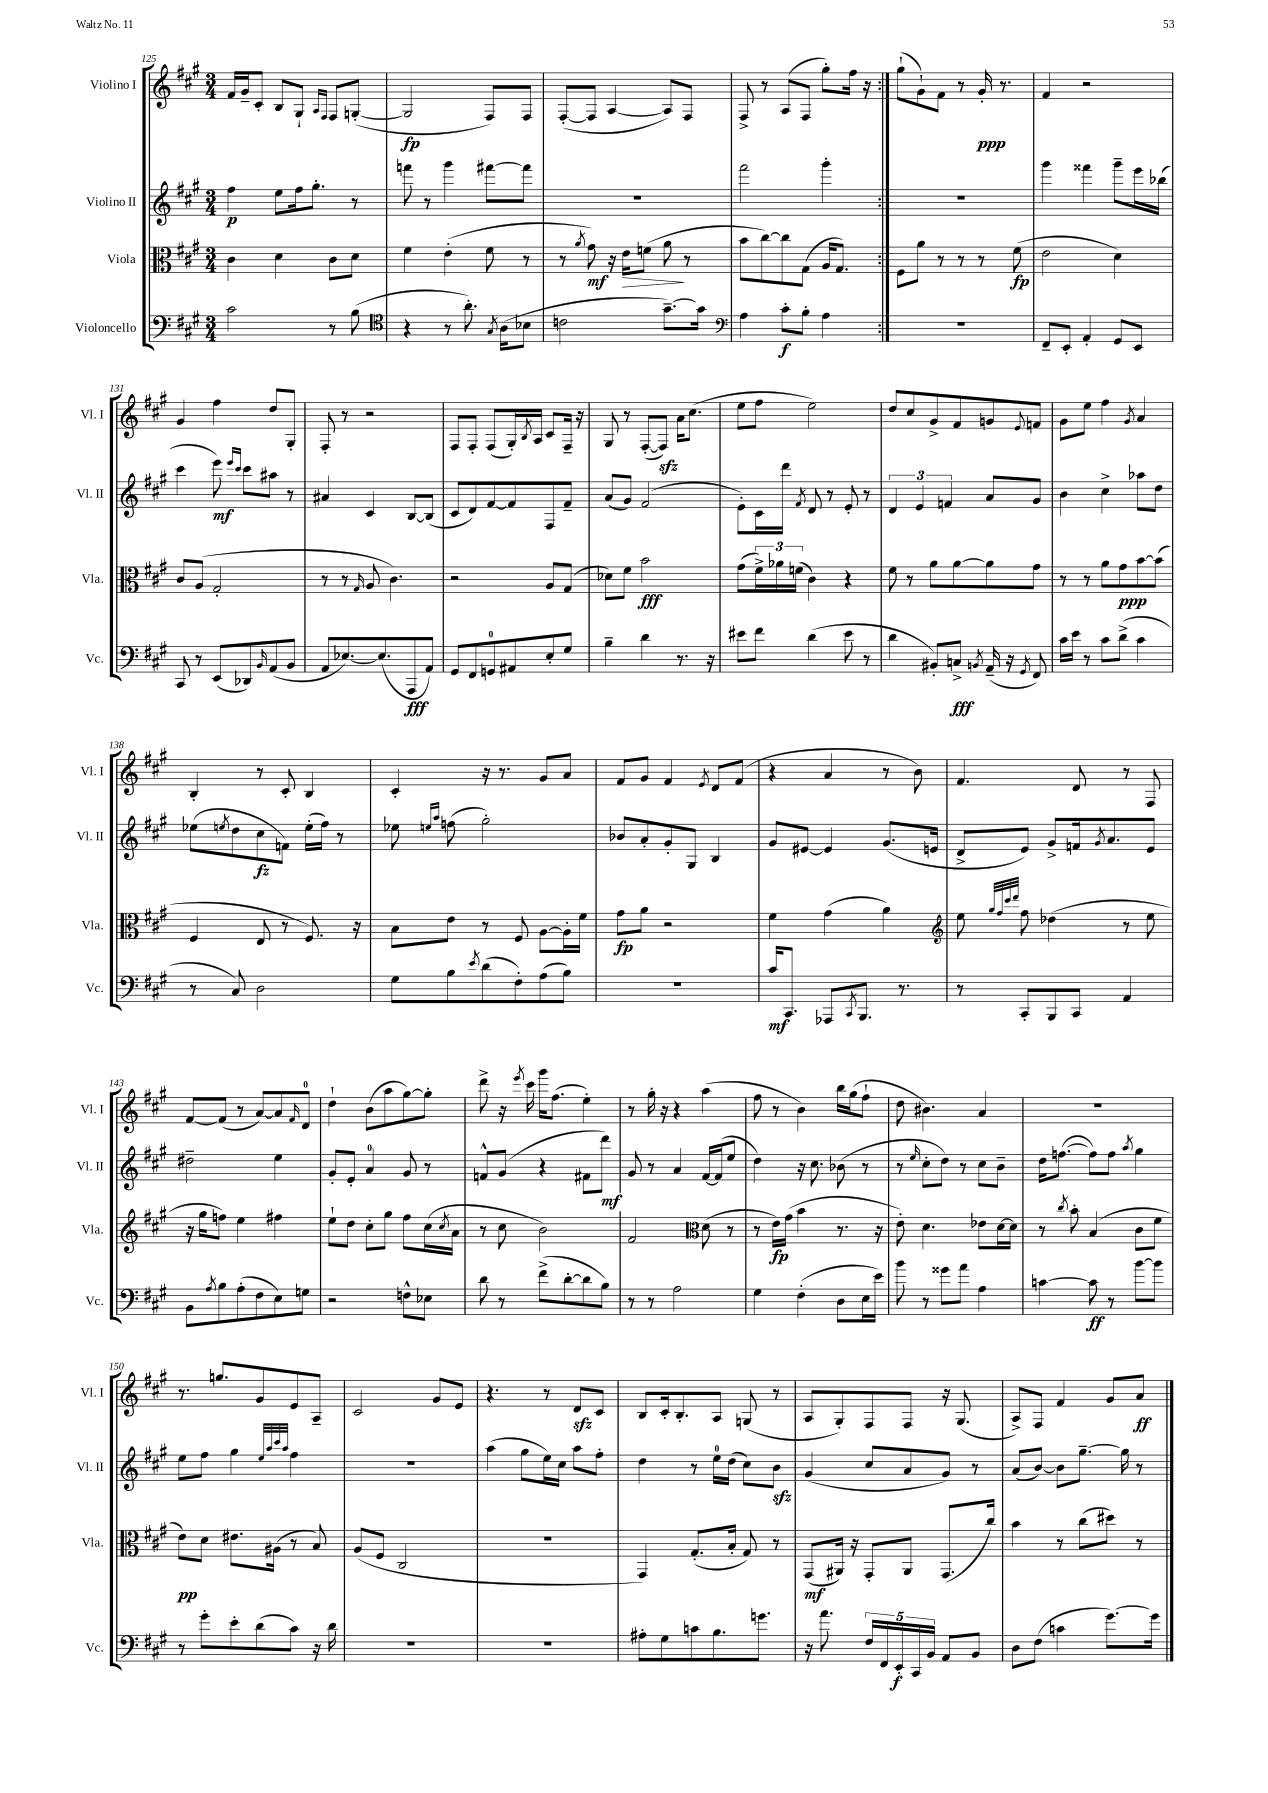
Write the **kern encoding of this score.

**kern	**kern	**kern	**kern
*staff4	*staff3	*staff2	*staff1
*clefF4	*clefC3	*clefG2	*clefG2
*k[f#c#g#]	*k[f#c#g#]	*k[f#c#g#]	*k[f#c#g#]
*M3/4	*M3/4	*M3/4	*M3/4
2c#	4c#	4ff#	16f#
.	.	.	16g#~
.	.	.	8c#'
.	4d	8ee	8B
.	.	16ff#	8G#`
.	.	8.gg#'	.
.	.	.	16qqA
.	.	.	16qqF#
8r	8c#	.	8F#
(8B	8d	8r	([8G'
=	=	=	=
*clefC4	*	*	*
4r	4f#	8fff	2G]
.	.	8r	.
8r	(4e'	4ggg#	.
8.a')	.	.	.
.	8f#	[8fff#	8F#)
8qG#	.	.	.
(16A	.	.	.
8B-	8r	8fff#]	8F#
=	=	=	=
2c	8r	2.r	([8F#'
.	8qa	.	.
.	8g#)	.	8F#]
.	16r	.	[4A
.	16e	.	.
.	(8f	.	.
[8.g#~)	8a	.	8A])
.	8r	.	8F#
16g#]	.	.	.
=	=	=	=
*clefF4	*	*	*
4A	8b	2fff#	8F#^
.	[8cc#)	.	8r
8c#'	8cc#]	.	(8A
8B'	(8G#	.	8F#
4A	16A	4ggg#'	8gg#')
.	8.G#)	.	.
.	.	.	16ff#
.	.	.	16r
=:|!	=:|!	=:|!	=:|!
2.r	8F#	2.r	(8gg#`
.	8a	.	8g#`)
.	8r	.	8f#
.	8r	.	8r
.	8r	.	16g#'
.	.	.	8.r
.	(8f#	.	.
=	=	=	=
8FF#~	2e	4ggg#	4f#
8EE'	.	.	.
4AA'	.	4fff##	2r
8GG#	4d)	8ggg#~	.
8EE	.	16eee	.
.	.	(16bb-	.
=	=	=	=
8CC#	8c#	4ccc#	4g#
8r	(8A	.	.
(8EE	2G#'	8eee)	4ff#
.	.	16qqeee	.
.	.	16qqccc#	.
8DD-)	.	8ccc#	.
16qqBB	.	.	.
(8AA	.	8aa#	8dd
8BB	.	8r	8G#'
=	=	=	=
8AA	8r	4a#	8F#'
[8.E-)	8r	.	8r
.	16qqG#	.	.
.	8A	4c#	2r
(8.E-]	.	.	.
.	4.c#)	.	.
8AAA	.	[8B	.
8AA)	.	(8B]	.
=	=	=	=
8GG#	2r	8c#	8F#
8FF#	.	8d)	8F#'
8GG	.	[8f#	(8F#
8AA#	.	8f#]	16G#')
.	.	.	8qB
.	.	.	16A
8E'	8A	8F#	8c#
8G#	(8G#	8f#~	16F#~
.	.	.	16r
=	=	=	=
4B~	8d-)	(8a	8G#
.	8f#	8g#)	8r
4d	2b	(2f#	([8F#'
.	.	.	8F#])
8.r	.	.	16a
.	.	.	(8.cc#
16r	.	.	.
=	=	=	=
8e#	(8g#	8e')	8ee
8f#	24f#^)	16c#	8ff#
.	24a-	.	.
.	.	16ddd	.
.	(24f	.	.
.	.	8qf#	.
(4d	4c#)	8d	2ee)
.	.	8r	.
8e#	4r	8e'	.
8r	.	8r	.
=	=	=	=
4d	8f#	6d	8dd
.	8r	.	8cc#
.	.	6e	.
8BB#')	8a	.	8g#^
.	.	6f	.
8C^	[8a	.	8f#
8qBB	.	.	.
(16AA~	8a]	8a	8g
16r	.	.	.
8qGG#	.	.	8qqe
8FF#)	8g#	8g#	8f
=	=	=	=
16c#	8r	4b	8g#
16e	.	.	.
8r	8r	.	8ee
8c#	8a	4cc#^	4ff#
(8d^	8g#	.	.
.	.	.	8qg#
4c#	[8b	8aa-	4a
.	(8b]	8dd	.
=	=	=	=
8r	4F#	(8ee-	4B'
.	.	8qee	.
8C#)	.	8dd	.
2D	8E	8cc#	8r
.	8r	8f)	8c#'
.	8.F#)	(16ee'	4B
.	.	16ff#)	.
.	.	8r	.
.	16r	.	.
=	=	=	=
8G#	8B	8ee-	4c#'
.	.	16qqee	.
.	.	16qqaa	.
8B	8e	(8ff	.
8qe	.	.	.
(8d	8r	2gg#')	16r
.	.	.	8.r
8F#')	8F#	.	.
(8A	[8A	.	8g#
8B)	16A']	.	8a
.	16f#	.	.
=	=	=	=
2.r	8g#	8b-	8f#
.	8a	8a'	8g#
.	2r	8g#'	4f#
.	.	8G#	.
.	.	.	8qe
.	.	4B	8d
.	.	.	(8f#
=	=	=	=
16c#	4f#	8g#	4r
8.CC#	.	.	.
.	.	[8e#	.
8AAA-	(4g#	4e#]	4a
8qCC#	.	.	.
8.BBB	.	.	.
.	4a)	(8.g#	8r
8.r	.	.	.
.	.	.	8b)
.	.	16e	.
=	=	=	=
*	*clefG2	*	*
8r	8ee	8d^	4.f#
.	32qqgg#	.	.
.	32qqff#	.	.
.	32qqccc#	.	.
.	32qqddd	.	.
8CC#'	8ff#	8e)	.
8BBB	(4dd-	8g#^	.
8CC#	.	16f	8d
.	.	8qg#	.
.	.	8.a	.
4AA	8r	.	8r
.	8ee	8e	8F#
=	=	=	=
8BB	16r	2dd#~	[8f#
.	16gg#	.	.
8qA	.	.	.
8B	8ff)	.	(8f#]
(8A'	4ee	.	8r
8F#	.	.	[8a)
8E)	4ff#	4ee	8a]
.	.	.	16qqf#
8G	.	.	8d
=	=	=	=
2r	8ee`	8g#'	4dd`
.	8dd	8e'	.
.	8cc#'	4a	(8b
.	8gg#	.	8aa
8F^^	8ff#	8g#	[8gg#)
8E-	(16cc#	8r	8gg#']
.	8qcc#	.	.
.	16a	.	.
=	=	=	=
8d	8r	8f^^	8ddd^
8r	8cc#	(8g#	16r
.	.	.	8qeee
.	.	.	16ccc#
(8f#^	2b)	4r	16ggg#
.	.	.	(8.ff#
[8d'	.	.	.
8d]	.	8f#	4ee')
8B)	.	8ddd)	.
=	=	=	=
8r	2f#	8g#	8r
8r	.	8r	16gg#'
.	.	.	16r
2A	.	4a	4r
*	*clefC3	*	*
.	(8d	[16f#	(4aa
.	.	(16f#]	.
.	8r	8ee	.
=	=	=	=
4G#	8r	4dd)	8ff#
.	16e)	.	8r
.	(16g#	.	.
(4F#'	4b	16r	4b)
.	.	8.cc#	.
8D	8.r	(8b-	16bb
.	.	.	(16gg#
16E	.	8r	8ff#`
16e)	16r	.	.
=	=	=	=
8b	8e')	8r	8dd
.	.	16qqee	.
8r	4.d	8cc#'	4.b#)
8g##	.	8dd)	.
8a	.	8r	.
4A	8e-	8cc#	4a
.	[16d	8b~	.
.	16d]	.	.
=	=	=	=
[4c	8r	16dd	2.r
.	.	([8.ff	.
.	8qcc#	.	.
.	8b'	.	.
8c]	(4B	8ff])	.
8r	.	8ff	.
.	.	8qaa	.
[8b	8c#	4gg#	.
8b]	8f#	.	.
=	=	=	=
8r	8e)	8ee	8.r
8g#'	8d	8ff#	.
.	.	.	8.gg
8e'	8.e#	4gg#	.
(8d	.	.	8g#
.	(16A#	.	.
.	.	32qqee	.
.	.	32qqaa	.
.	.	32qqccc#	.
.	.	32qqaa	.
8c#)	8r	4ff#	8e
16r	8B)	.	8A~
16d	.	.	.
=	=	=	=
2.r	(8A	2.r	2c#
.	8F#	.	.
.	2C#	.	.
.	.	.	8g#
.	.	.	8e
=	=	=	=
2.r	2.r	(4aa	4.r
.	.	8gg#	.
.	.	16ee)	8r
.	.	16cc#	.
.	.	8aa	8d
.	.	8ff#'	8c#
=	=	=	=
8A#'	4GG#)	4dd	8B
8G#	.	.	16c#'
.	.	.	8.B'
8c	(8.G#'	8r	.
8.B	.	16ee	8A
.	16B'	(16dd	.
.	8G#)	8cc#)	(8G
8.g	.	.	.
.	8r	8b	8r
=	=	=	=
16r	(8GG#	(4g#	8A
8.a	.	.	.
.	16AA#)	.	8G#')
.	16r	.	.
20F#	8GG#'	8cc#	8F#
20FF#	.	.	.
20EE'	.	.	.
.	8AA#	8a	8F#
20CC#	.	.	.
20BB	.	.	.
8AA	(8.GG#	8g#)	16r
.	.	.	(8.G#
8BB	.	8r	.
.	16cc#)	.	.
=	=	=	=
8D	4b	(8a	8A^)
(8F#	.	[8b)	8F#
4c	8r	8b]	4f#
.	(8cc#	[8.gg#~	.
[8.g#)	8dd#)	.	8g#
.	.	16gg#]	.
.	8r	8r	8a
16g#]	.	.	.
==	==	==	==
*-	*-	*-	*-
